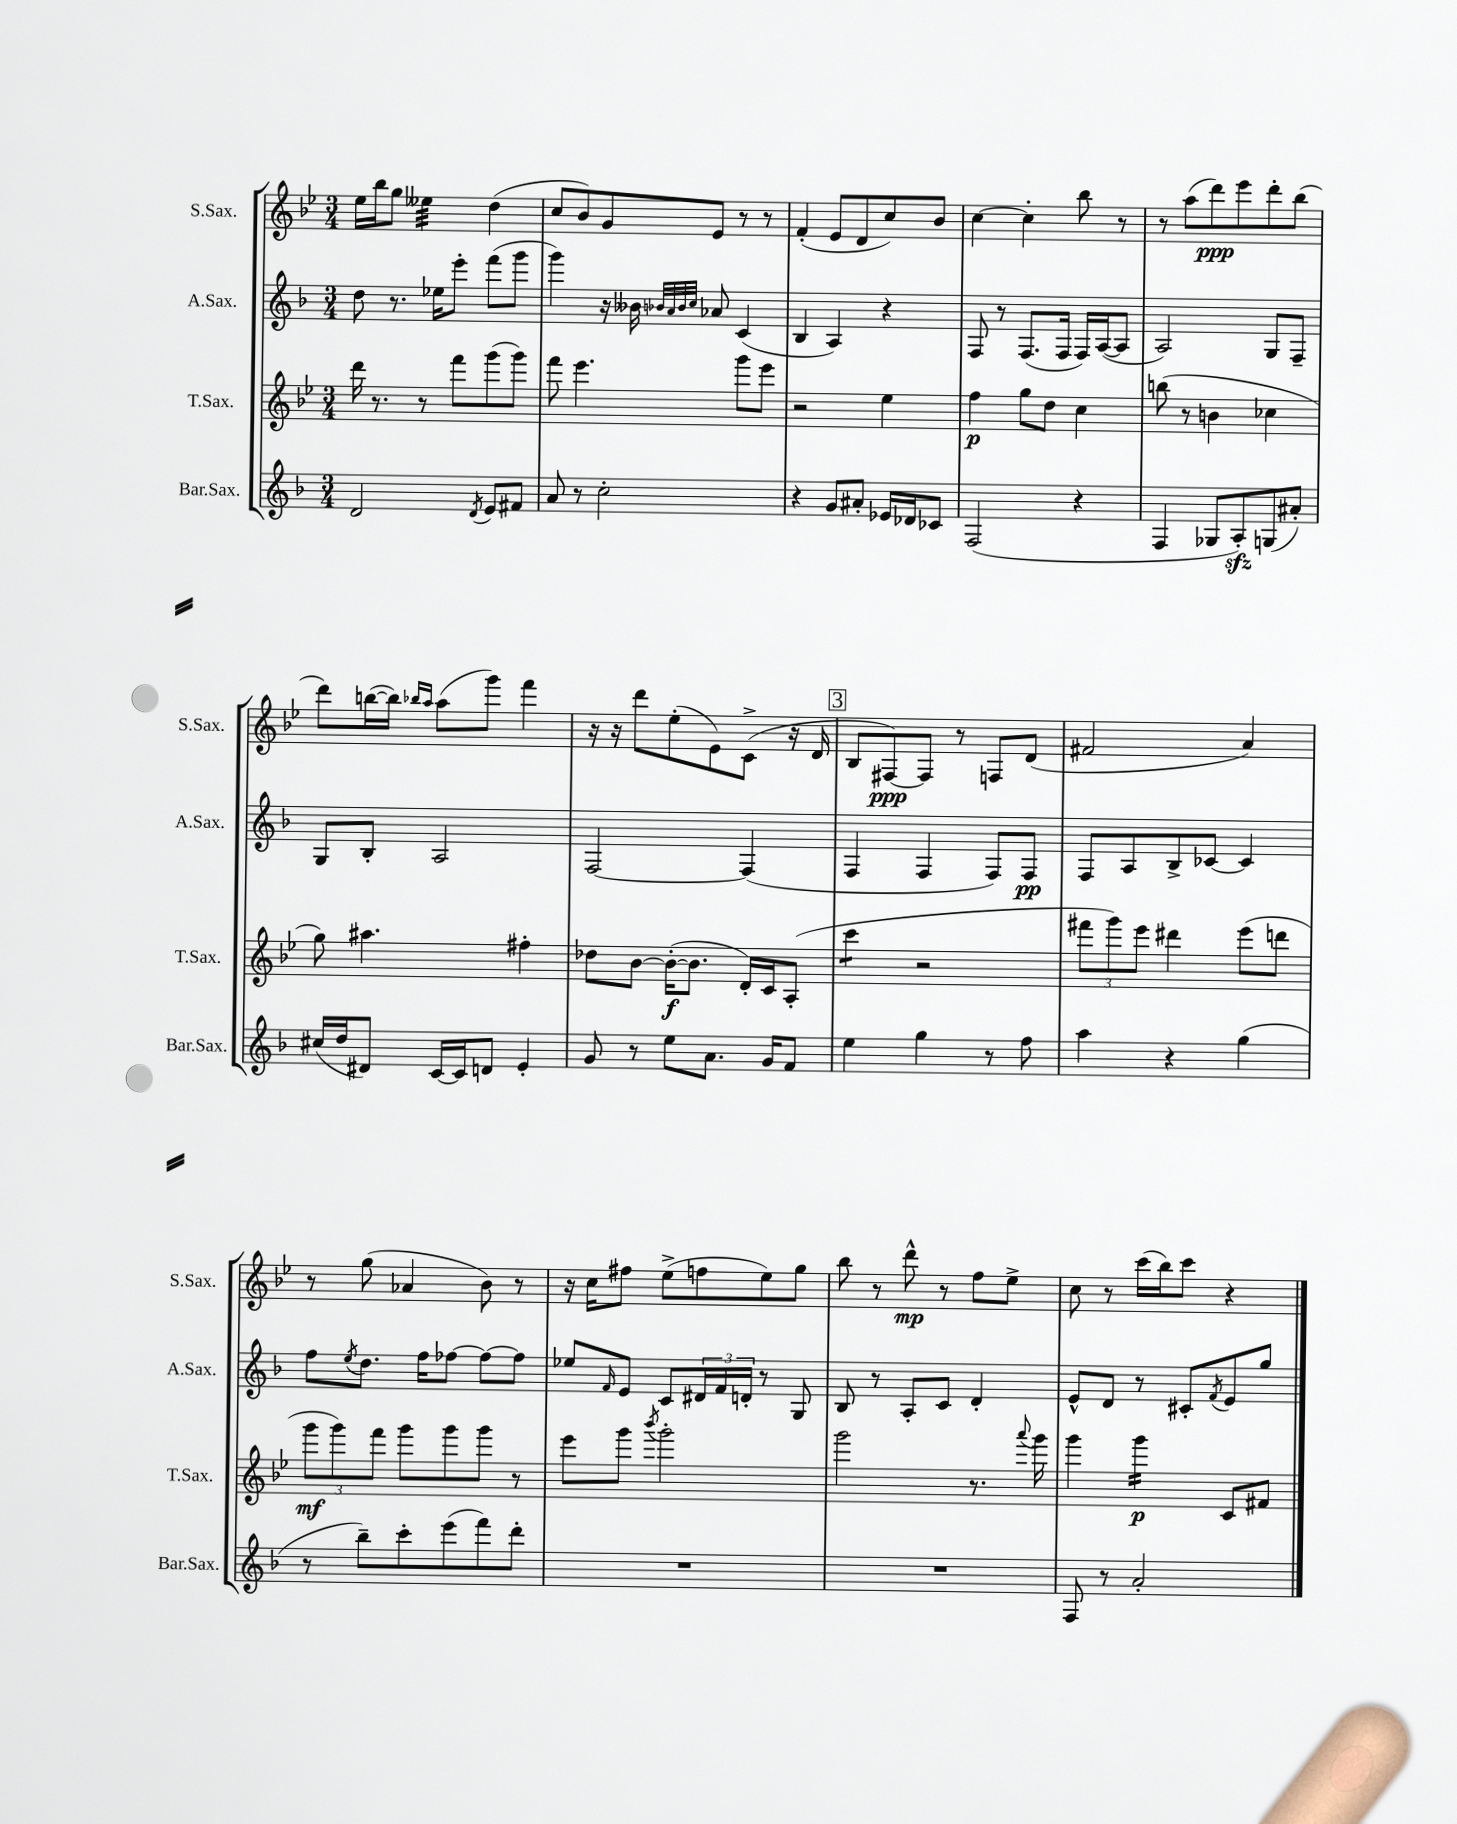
<<
\new StaffGroup <<
\new Staff = "s0" \with { instrumentName = "S.Sax." shortInstrumentName = "S.Sax." } {
    \clef treble \key bes \major \numericTimeSignature \time 3/4
    ees''16 bes''16 g''8 eeses''4:32 d''4( |
    c''8 bes'8) g'8 ees'8 r8 r8 |
    f'4-.( ees'8 d'8 c''8) bes'8 |
    c''4~ c''4-. bes''8 r8 |
    r8 a''8( d'''8\ppp) ees'''8 d'''8-. bes''8( |
    d'''8) b''16~( b''16) \grace { bes''16 a''16 } a''8( g'''8) f'''4 |
    r16 r16 d'''8 ees''8-.( ees'8) c'8->( r16 d'16 |
    \mark \markup { \box "3" } bes8 fis8~\ppp) fis8 r8 f8 d'8( |
    fis'2 a'4) |
    r8 g''8( aes'4 bes'8) r8 |
    r16 c''16 fis''8 ees''8->( f''8 ees''8) g''8 |
    bes''8 r8 d'''8-^\mp r8 f''8 ees''8-> |
    c''8 r8 c'''16( bes''16) c'''8 r4 \bar "|." |
}
\new Staff = "s1" \with { instrumentName = "A.Sax." shortInstrumentName = "A.Sax." } {
    \clef treble \key f \major \numericTimeSignature \time 3/4
    d''8 r8. ees''16 e'''8-. f'''8( g'''8 |
    g'''4) r16 beses'16 \grace { bes'32 a'32 bes'32 c''32 } aes'8 c'4( |
    bes4 a4) r4 |
    f8 r8 f8.( f16 f16) a16~( a8 |
    a2) g8 f8-- |
    g8 bes8-. a2 |
    f2~ f4( |
    \mark \markup { \box "3" } f4 f4 f8) f8\pp |
    f8 a8 bes8-> ces'8~ ces'4 |
    f''8 \acciaccatura { e''8 } d''8. f''16 fes''8~ fes''8~ fes''8 |
    ees''8 \grace { f'16 } e'8 c'8 \tuplet 3/2 { dis'16 f'16 d'16-. } r8 g8 |
    bes8 r8 a8-. c'8 d'4-. |
    e'8-^ d'8 r8 cis'8-. \acciaccatura { f'8 } e'8 g''8 \bar "|." |
}
\new Staff = "s2" \with { instrumentName = "T.Sax." shortInstrumentName = "T.Sax." } {
    \clef treble \key bes \major \numericTimeSignature \time 3/4
    d'''16 r8. r8 f'''8 g'''8( g'''8) |
    f'''8 ees'''4. g'''8 ees'''8 |
    r2 ees''4 |
    f''4\p g''8 d''8 c''4 |
    b''8( r8 b'4 ces''4 |
    g''8) ais''4. fis''4-. |
    des''8 bes'8~ bes'16~-.\f( bes'8. d'16-.) c'16 a8-.( |
    \mark \markup { \box "3" } c'''4:8 r2 |
    \tuplet 3/2 { fis'''8 g'''8) ees'''8 } dis'''4 ees'''8( d'''8 |
    \tuplet 3/2 { g'''8\mf g'''8) f'''8 } g'''8 g'''8 g'''8 r8 |
    ees'''8 g'''8 \acciaccatura { bes'''8 } g'''2-. |
    g'''2 r8. \appoggiatura { a'''8 } g'''16 |
    g'''4 g'''4:16\p c'8 fis'8 \bar "|." |
}
\new Staff = "s3" \with { instrumentName = "Bar.Sax." shortInstrumentName = "Bar.Sax." } {
    \clef treble \key f \major \numericTimeSignature \time 3/4
    d'2 \acciaccatura { d'8 } e'8 fis'8 |
    a'8 r8 c''2-. |
    r4 g'8 ais'8-. ees'16 des'16 ces'8 |
    f2( r4 |
    f4 ges8 a8-.\sfz) g8( ais'8-.) |
    cis''16( d''16 dis'8) c'16~ c'16 d'8 e'4-. |
    g'8 r8 e''8 a'8. g'16 f'8 |
    \mark \markup { \box "3" } e''4 g''4 r8 f''8 |
    a''4 r4 g''4( |
    r8 bes''8--) c'''8-. e'''8( f'''8) d'''8-. |
    R2. |
    R2. |
    f8 r8 a'2-. \bar "|." |
}
>>
>>
\layout { \context { \Score \remove "Bar_number_engraver" } }
